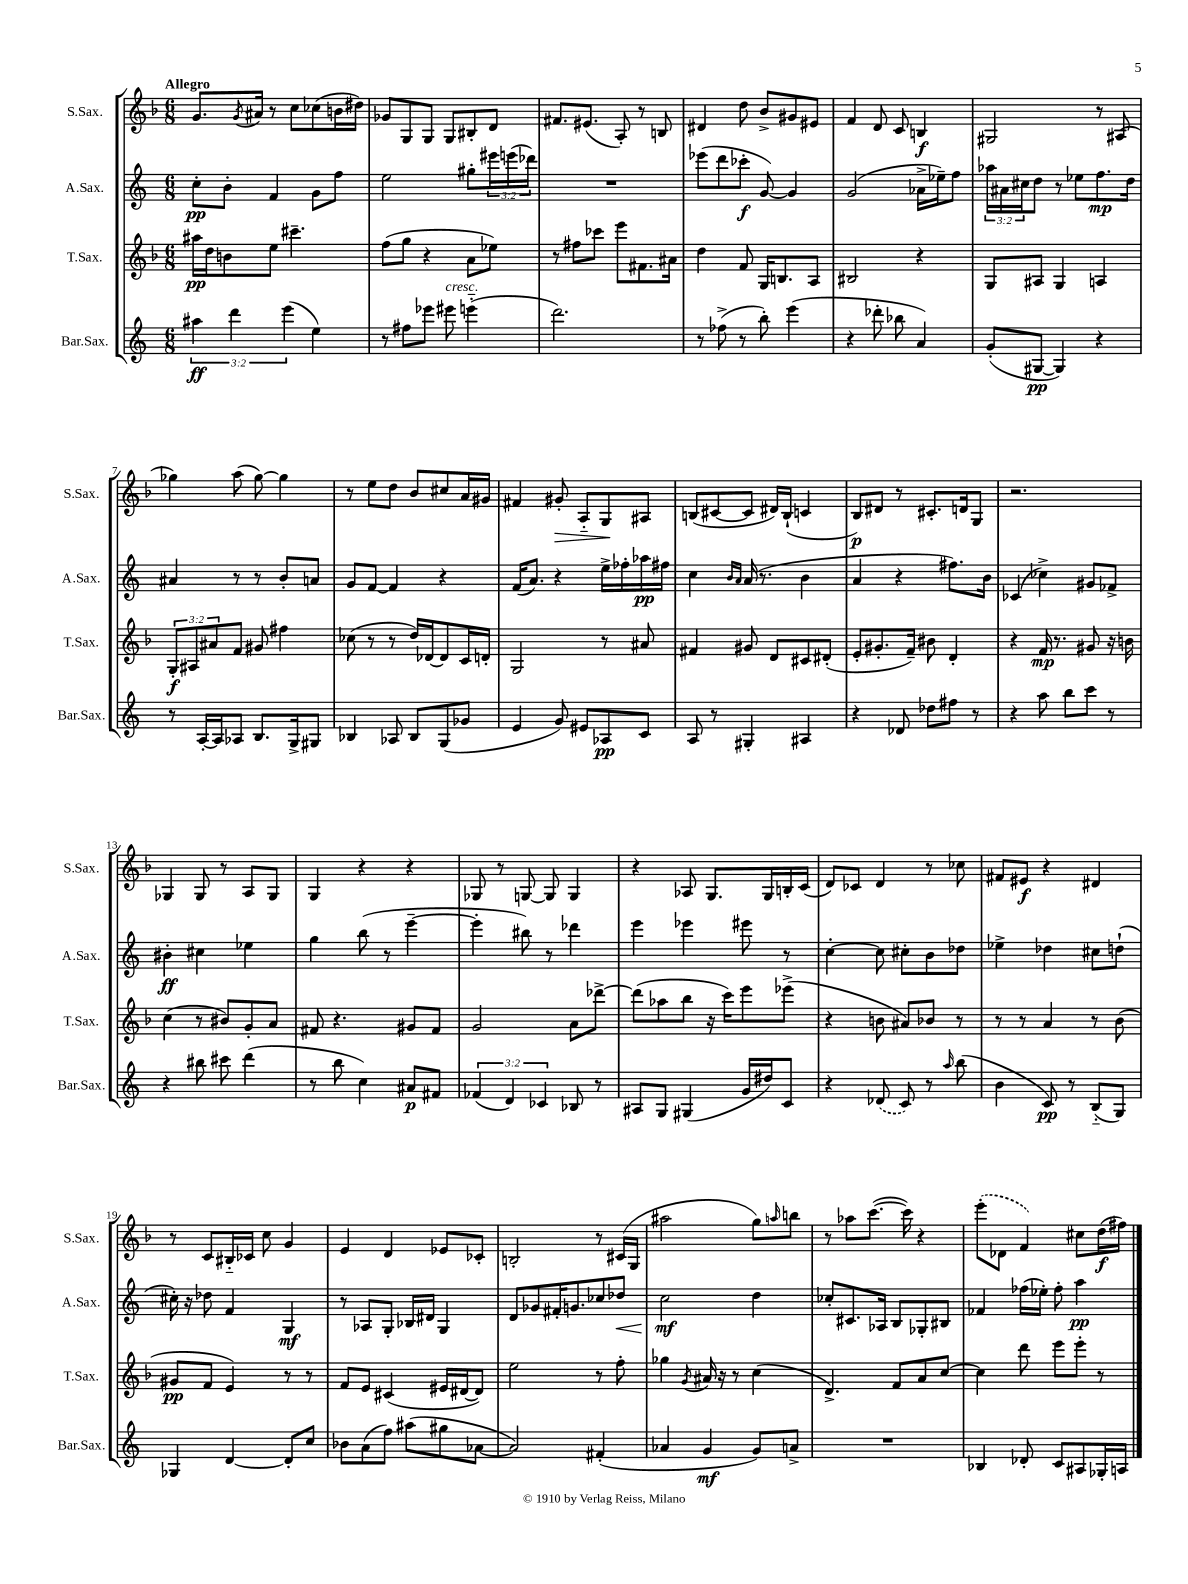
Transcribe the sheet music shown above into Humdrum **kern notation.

**kern	**kern	**kern	**kern
*staff4	*staff3	*staff2	*staff1
*clefG2	*clefG2	*clefG2	*clefG2
*k[]	*k[b-]	*k[]	*k[b-]
*M6/8	*M6/8	*M6/8	*M6/8
6aa#	16aa#	8cc'	8.g
.	16dd	.	.
.	8b	8b'	.
6ddd	.	.	.
.	.	.	8qg
.	.	.	16a#
.	8ee	4f	8r
(6eee	.	.	.
.	4.ccc#~	.	8cc
4ee)	.	8g	(8cc-
.	.	8ff	16b
.	.	.	16dd#)
=	=	=	=
8r	(8ff	2ee	8g-
8ff#	8gg	.	8G
8eee-	4r	.	8G
8eee#	.	.	8G
(4eee'~	8a	8gg#'	8B#'
.	8ee-)	24eee#	8d
.	.	(24eee	.
.	.	24ddd-)	.
=	=	=	=
2.ddd)	8r	2.r	8.f#
.	8ff#	.	.
.	.	.	(8.e#
.	8ccc-	.	.
.	8eee	.	8A')
.	8.f#	.	8r
.	.	.	8B
.	16a#	.	.
=	=	=	=
8r	4dd	(8eee-	4d#
(8ff-^	.	8ddd	.
8r	8f	8ccc-'	8dd
8bb')	16G	[8g)	8b-^
.	8.B	.	.
(4eee	.	4g]	8g#
.	8A	.	8e#
=	=	=	=
4r	2B#	(2g	4f
8ddd-'	.	.	8d
8bb-	.	.	8c
4a)	4r	16a-^	4B
.	.	16ee-~)	.
.	.	8ff	.
=	=	=	=
(8g'	8G	24aa-	2G#
.	.	24a#	.
.	.	24cc#	.
[8G#	8A#	8dd	.
4G#])	4G	8r	.
.	.	8ee-	.
4r	4A	8.ff	8r
.	.	.	(8A#
.	.	16dd	.
=	=	=	=
8r	12G'	4a#	4gg-)
.	12A#	.	.
[16A'	.	.	.
.	12a#	.	.
16A]	.	.	.
8A-	8f	8r	(8aa
8.B	8g#	8r	[8gg-)
.	4ff#	8b'	4gg-]
16G^	.	.	.
8G#	.	8a	.
=	=	=	=
4B-	(8cc-	8g	8r
.	8r	[8f	8ee
8A-	8r	4f]	8dd
8B-	16dd)	.	8b-
.	[16d-	.	.
(8G	8d-]	4r	8cc#
8g-	16c	.	16a
.	16d'	.	16g#
=	=	=	=
4e	2G	(16f	4f#
.	.	8.a)	.
8g)	.	4r	8g#'
8e#	.	.	8A'~
8A-	8r	16ee^	8G
.	.	16ff-'	.
8c	8a#	16aa-	8A#
.	.	16ff#	.
=	=	=	=
8A	4f#	4cc	(8B
8r	.	.	[8c#
.	.	16qqb	.
.	.	16qqa	.
4G#'	8g#	(16a	8c#]
.	.	8.r	.
.	8d	.	16d#)
.	.	.	(16B`
4A#	8c#	4b	4c
.	(8d#'	.	.
=	=	=	=
4r	8e'	4a	8B-)
.	8.g#'	.	8d#
8d-	.	4r	8r
.	16f~)	.	.
8dd-	8b#	.	8.c#'
8ff#	4d'	8.ff#)	.
.	.	.	16d
8r	.	.	8G
.	.	16b	.
=	=	=	=
4r	4r	(4c-	2.r
8aa	16f	4cc-^)	.
.	8.r	.	.
8bb	.	.	.
8ccc	8g#	8g#	.
8r	16r	8f-^	.
.	16b	.	.
=	=	=	=
4r	(4cc	4b#'	4G-
8bb#	8r	4cc#	8G-
8ccc#	8b#)	.	8r
(4ddd	8g'	4ee-	8A
.	8a	.	8G-
=	=	=	=
8r	8f#	4gg	4G
8bb	4.r	.	.
4cc)	.	(8bb	4r
.	.	8r	.
8a#	8g#	[4eee~	4r
8f#	8f#	.	.
=	=	=	=
(6f-	2g	4eee']	8G-
.	.	.	8r
6d)	.	.	.
.	.	8bb#)	[8G
6c-	.	.	.
.	.	8r	8G]
8B-	8a	4ddd-	4G
8r	[8ddd-^	.	.
=	=	=	=
8A#	(8ddd-]	4eee	4r
8G	8aa-	.	.
(4G#	8bb-	4eee-	8A-
.	16r	.	8.G
.	16ccc)	.	.
16g	8eee	8eee#	.
16dd#)	.	.	16G
8c	(8eee-^	8r	16B'
.	.	.	(16c
=	=	=	=
4r	4r	[4cc'	8d)
.	.	.	8c-
(8d-	8b	8cc]	4d
8c)	8a#)	8cc#'	.
8r	8b-	8b	8r
16qqaa	.	.	.
(8bb	8r	8dd-	8cc-
=	=	=	=
4b	8r	4ee-^	8f#
.	8r	.	8e#
8c)	4a	4dd-	4r
8r	.	.	.
(8B'~	8r	8cc#	4d#
8G)	(8b-	(8dd`	.
=	=	=	=
4G-	8g#	16cc#')	8r
.	.	16r	.
.	8f	8dd-	8c
[4d	4e)	4f	16B#'~
.	.	.	16c-
.	.	.	8cc
8d']	8r	4G	4g
8cc	8r	.	.
=	=	=	=
8b-	8f	8r	4e
(8a	8e	8A-	.
8ff)	(4c#	8G'	4d
(8aa#	.	16B-	.
.	.	16d#	.
8gg#	16e#	4G	8e-
.	[16d#	.	.
[8a-	8d#])	.	8c-'
=	=	=	=
2a-])	2ee	8d	2B'
.	.	8g-	.
.	.	16f#'	.
.	.	8.g	.
(4f#'	8r	8cc-	8r
.	8ff'	8dd-	(16c#
.	.	.	16G
=	=	=	=
4a-	4gg-	2cc	2aa#
.	8qg	.	.
4g	16a#	.	.
.	16r	.	.
.	8r	.	.
8g)	(4cc	4dd	8gg)
.	.	.	16qqaa
8a^	.	.	8bb
=	=	=	=
2.r	4.d^)	8cc-'	8r
.	.	8.c#	8aa-
.	.	.	([8.ccc
.	.	16A-	.
.	8f	8B	.
.	.	.	16ccc])
.	8a	8G-'	4r
.	[8cc	8B#	.
=	=	=	=
4B-	4cc]	4f-	(8eee'
.	.	.	8d-
8d-'	8ddd	(16ff-	4f)
.	.	16ee-')	.
8c	8eee	8ff-'	.
8A#	8eee'	4aa	8cc#
16G-'	8r	.	(16dd
16A	.	.	16ff#)
==	==	==	==
*-	*-	*-	*-
